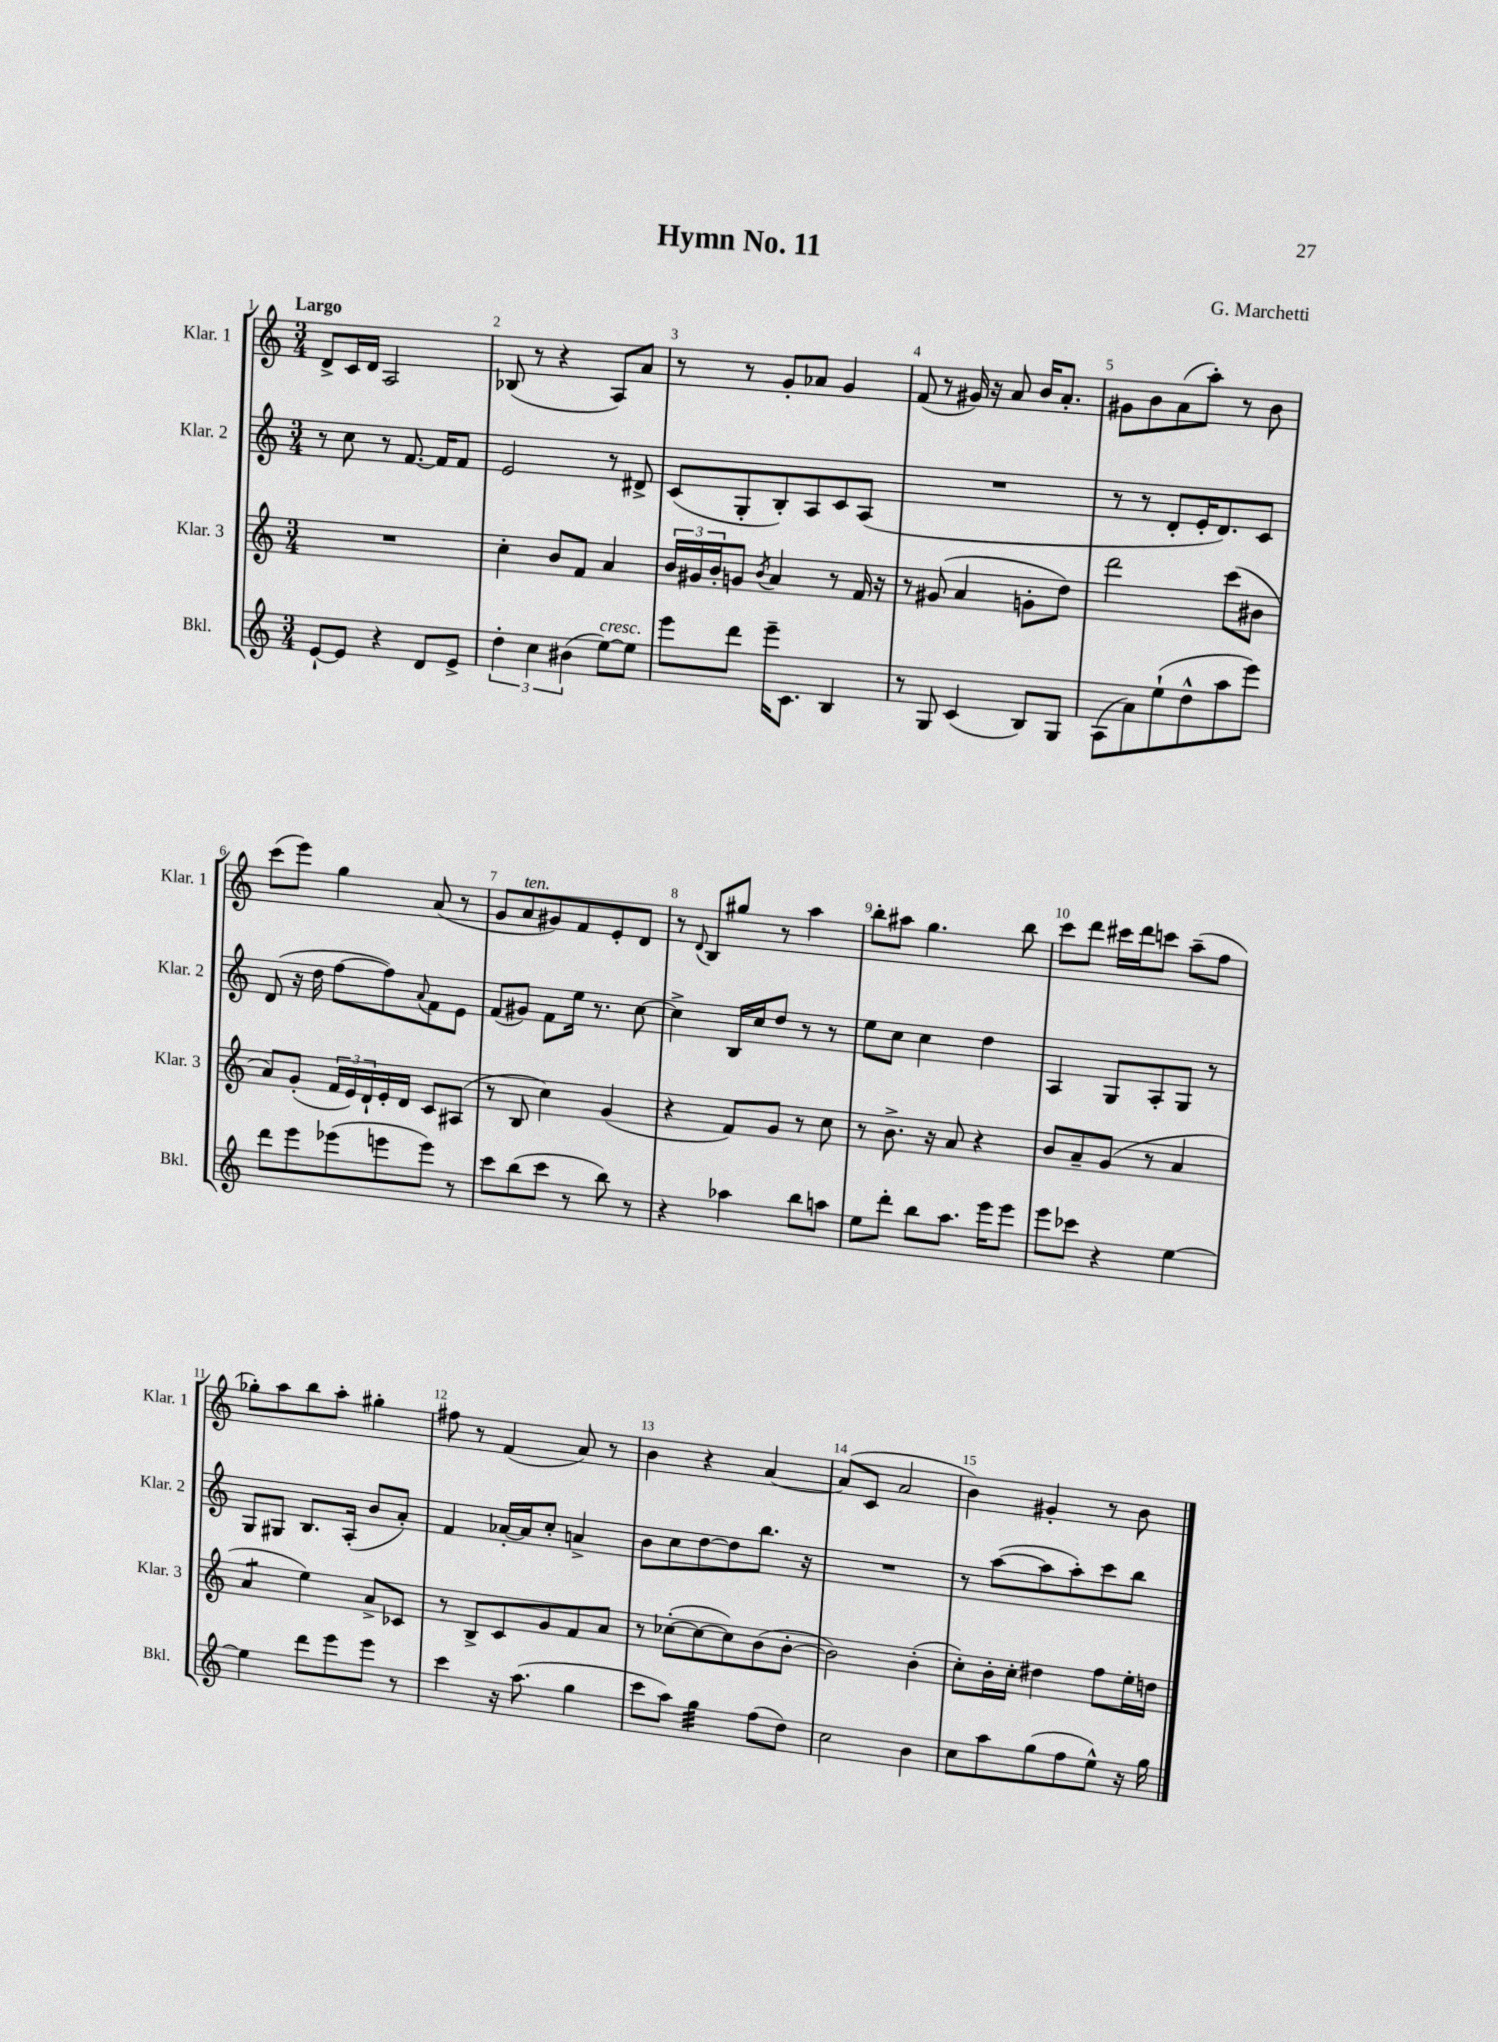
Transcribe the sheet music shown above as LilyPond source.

\header { title = "Hymn No. 11" composer = "G. Marchetti" }
<<
\new StaffGroup <<
\new Staff = "s0" \with { instrumentName = "Klar. 1" shortInstrumentName = "Klar. 1" } {
    \clef treble \key c \major \numericTimeSignature \time 3/4 \tempo "Largo"
    d'8-> c'16 d'16 a2 |
    bes8( r8 r4 a8) a'8 |
    r8 r8 g'8-. aes'8 g'4 |
    f'8( r8 gis'16) r16 a'8 b'16 a'8.-. |
    gis'8 b'8 a'8( a''8-.) r8 b'8 |
    c'''8( e'''8) g''4 a'8( r8 |
    g'8 a'8^\markup { \italic "ten." } gis'8) f'8 e'8-. d'8 |
    r8 \appoggiatura { d'8 } b8 gis''8 r8 a''4 |
    b''8-. ais''8 g''4. b''8 |
    c'''8 d'''8 cis'''16 d'''16 c'''8 a''8--( f''8 |
    ges''8-.) a''8 b''8 a''8-. gis''4-. |
    fis''8 r8 f'4( a'8) r8 |
    b'4 r4 a'4~ |
    a'8( c'8 a'2 |
    b'4) gis'4-. r8 b'8 \bar "|." |
}
\new Staff = "s1" \with { instrumentName = "Klar. 2" shortInstrumentName = "Klar. 2" } {
    \clef treble \key c \major \numericTimeSignature \time 3/4
    r8 c''8 r8 f'8.~ f'16 f'8 |
    e'2 r8 dis'8-> |
    c'8( g8-. b8-.) a8 c'8 a8( |
    R2. |
    r8 r8 d'8-. e'16-. d'8.) c'8 |
    d'8( r16 d''16 f''8~ f''8) \appoggiatura { a'8 } f'8 e'8 |
    f'8( gis'8) f'8 e''16 r8. c''8~ |
    c''4-> b16 c''16 d''8 r8 r8 |
    e''8 c''8 c''4 d''4 |
    a4 g8 a8-. g8 r8 |
    g8 gis8 b8. a16-.( b'8 a'8-.) |
    f'4 aes'16~-. aes'16 c''8-. a'4-> |
    b'8 c''8 d''8~ d''8 b''8. r16 |
    R2. |
    r8 a''8~( a''8 a''8-.) c'''8 b''8 \bar "|." |
}
\new Staff = "s2" \with { instrumentName = "Klar. 3" shortInstrumentName = "Klar. 3" } {
    \clef treble \key c \major \numericTimeSignature \time 3/4
    R2. |
    c''4-. b'8 f'8 a'4 |
    \tuplet 3/2 { b'16 gis'16 b'16-. } g'8 \acciaccatura { b'8 } a'4 r8 f'16 r16 |
    r8 gis'8( a'4 g'8-. d''8) |
    d'''2 c'''8( bis'8 |
    a'8) g'8-.( \tuplet 3/2 { f'16 e'16) d'16-! } e'16-. d'16 c'8 ais8( |
    r8 b8 c''4) g'4( |
    r4 f'8) g'8 r8 c''8 |
    r8 b'8.-> r16 a'8 r4 |
    b'8 a'8-- g'8( r8 a'4 |
    a'4:8 e''4) a'8-> ces'8 |
    r8 b8-> c'8 g'8 f'8 a'8 |
    r8 ces''8~-.( ces''8~ ces''8) b'8( b'8~-. |
    b'2) b'4-.( |
    c''8-.) b'16-. c''16-. dis''4 f''8 e''16-. d''16 \bar "|." |
}
\new Staff = "s3" \with { instrumentName = "Bkl." shortInstrumentName = "Bkl." } {
    \clef treble \key c \major \numericTimeSignature \time 3/4
    e'8~-! e'8 r4 d'8 e'8-> |
    \tuplet 3/2 { d''4-. c''4 bis'4( } e''8~^\markup { \italic "cresc." }) e''8 |
    e'''8 d'''8 e'''16-- c'8. b4 |
    r8 g8 c'4( b8) g8 |
    a8( a'8) e''8-!( d''8-^ a''8 e'''8) |
    d'''8 e'''8 ees'''8( e'''8 e'''8) r8 |
    c'''8 b''8( c'''8 r8 b''8) r8 |
    r4 aes''4 b''8 a''8 |
    e''8 d'''8-. b''8 a''8. e'''16 e'''8 |
    e'''8 ces'''8 r4 e''4~ |
    e''4 d'''8 e'''8 e'''8 r8 |
    c'''4 r16 a''8.( g''4 |
    c'''8 a''8) g''4:32 f''8( d''8) |
    c''2 b'4 |
    c''8 a''8 g''8( f''8 e''8-^) r16 g''16 \bar "|." |
}
>>
>>
\layout { \context { \Score \override BarNumber.break-visibility = ##(#f #t #t) barNumberVisibility = #all-bar-numbers-visible } }
